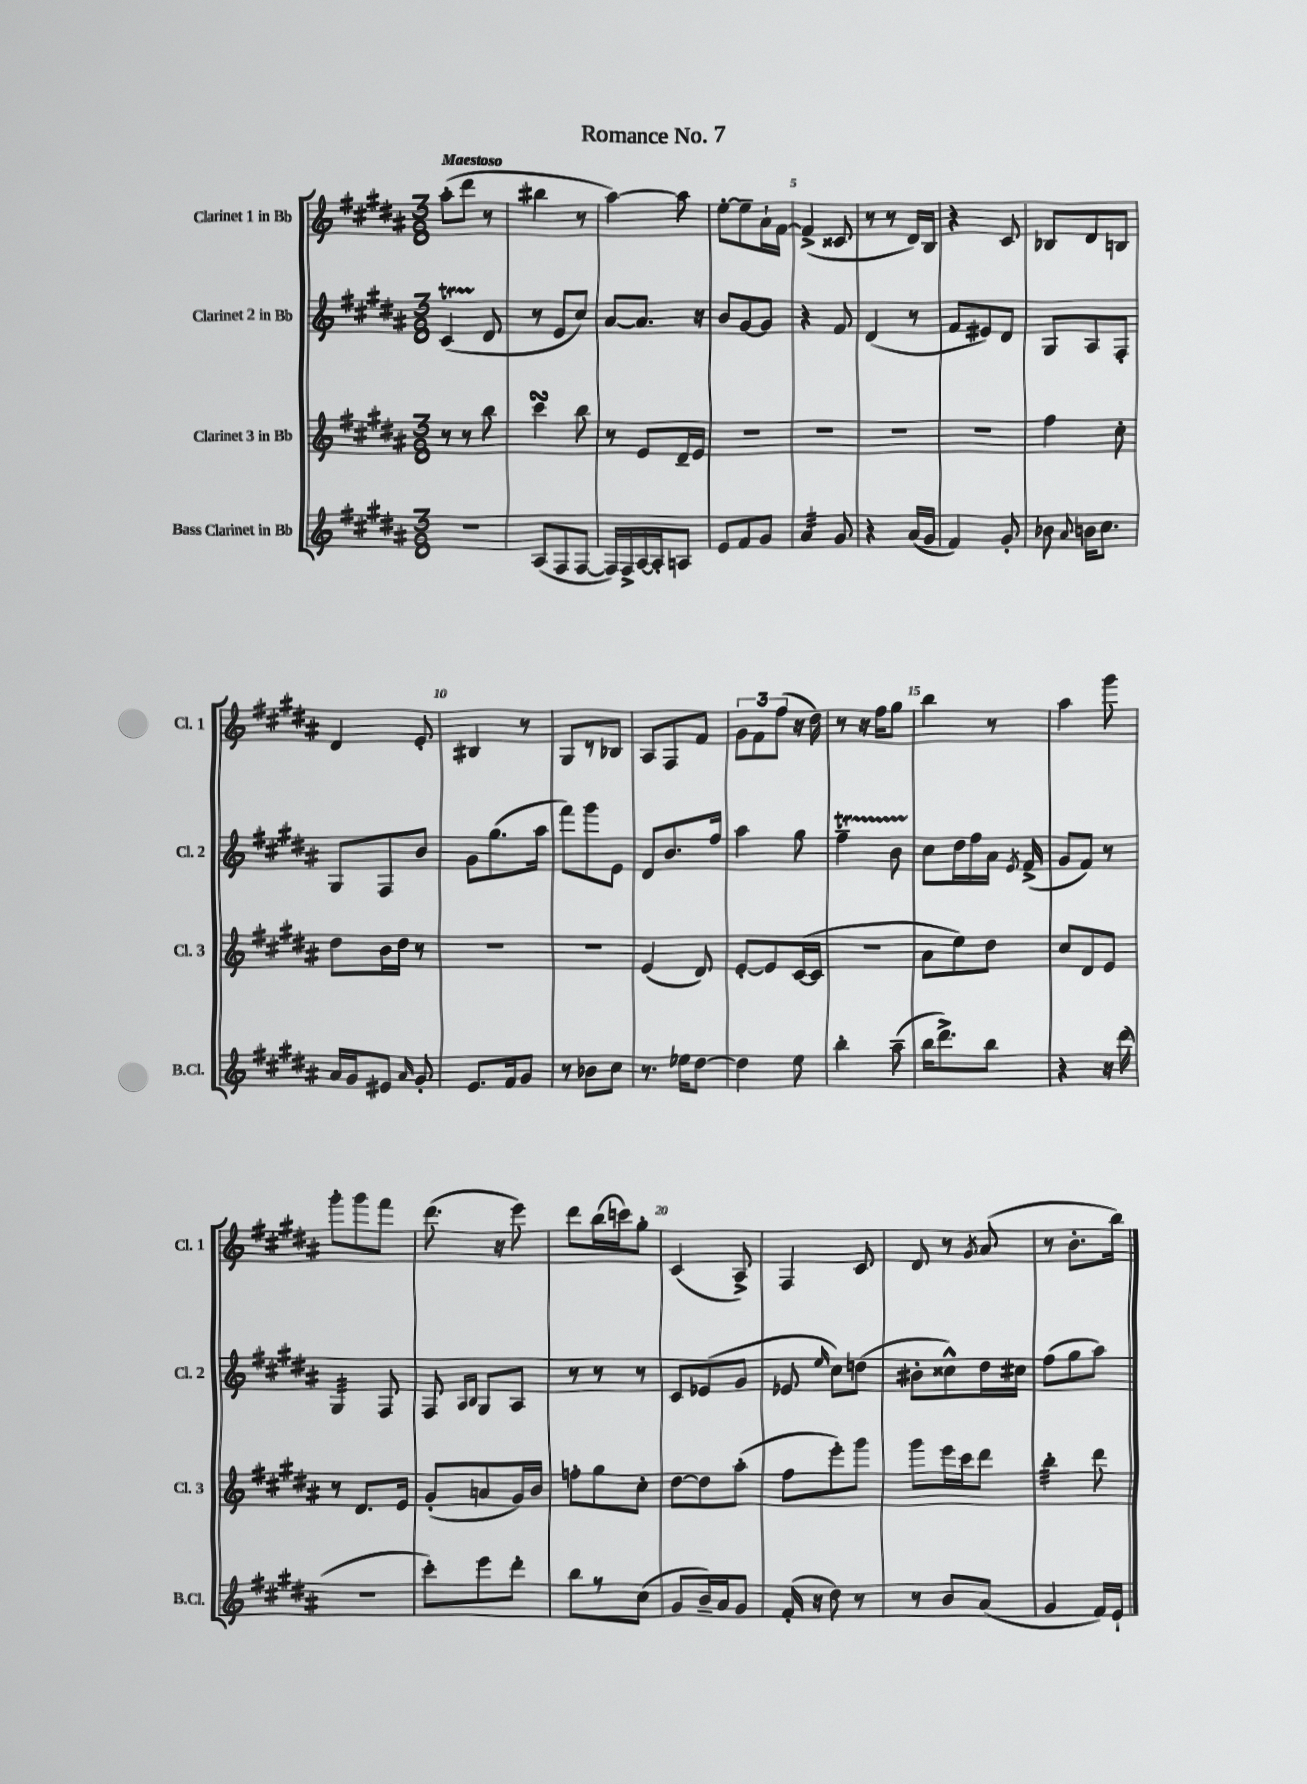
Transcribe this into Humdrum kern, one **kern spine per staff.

**kern	**kern	**kern	**kern
*staff4	*staff3	*staff2	*staff1
*clefG2	*clefG2	*clefG2	*clefG2
*k[f#c#g#d#a#]	*k[f#c#g#d#a#]	*k[f#c#g#d#a#]	*k[f#c#g#d#a#]
*M3/8	*M3/8	*M3/8	*M3/8
4.r	8r	(4c#/	(8aa#'\L
.	8r	.	8ddd#\J
.	8bb\	8d#/	8r
=	=	=	=
(8A#/L	4ccc#\	8r	4bb#\
8F#/	.	8e/L	.
[8F#/J	8bb\	8cc#/J)	8r
=	=	=	=
16F#/]LL)	8r	[8a#/L	[4aa#\)
16F#^/	.	.	.
[16A#/	8e/L	8.a#/]J	.
16A#'/]J	.	.	.
8A/J	16d#~/L	.	8aa#\]
.	16e/JJ	16r	.
=	=	=	=
8e/L	4.r	8b/L	[8ee'\L
8f#/	.	[8g#/	8ee~\]
8g#/J	.	8g#/]J	16a#`\L
.	.	.	[16f#\JJ
=	=	=	=
4a#/	4.r	4r	(4f#^/]
8g#/	.	8f#/	8c##/
=	=	=	=
4r	4.r	(4d#/	8r
.	.	.	8r
(16a#/LL	.	8r	16d#/LL)
16g#/JJ	.	.	16B/JJ
=	=	=	=
4f#/)	4.r	8f#/L	4r
.	.	8e#/)	.
8g#'/	.	8d#/J	8c#/
=	=	=	=
8b-\	4ff#\	8G#/L	8B-/L
8qqa#/	.	.	.
16b\LK	.	8A#/	8d#/
8.cc#\J	.	.	.
.	8cc#'\	8F#'/J	8B/J
=	=	=	=
16a#/LL	8dd#\L	8G#/L	4d#/
16g#/J	.	.	.
8e#/J	16b\L	8F#/	.
.	16dd#\JJ	.	.
16qqa#/	.	.	.
8g#'/	8r	8b/J	8e'/
=	=	=	=
8.e/L	4.r	8g#\L	4B#/
.	.	(8.gg#\	.
16f#/k	.	.	.
8g#/J	.	.	8r
.	.	16aa#\Jk	.
=	=	=	=
8r	4.r	8fff#\L)	8G#/L
8b-\L	.	8ggg#\	8r
8cc#\J	.	8e\J	8B-/J
=	=	=	=
8.r	(4e/	8d#/L	8A#/L
.	.	8.b/	8F#/
16ee-\LK	.	.	.
[8dd#\J	8d#/)	.	8f#/J
.	.	16ff#/Jk	.
=	=	=	=
4dd#\]	[8e'/L	4aa#\	12g#\L
.	.	.	12f#\
.	8e/]	.	.
.	.	.	(12ff#\J
8ee\	([16c#/L	8gg#\	16r
.	16c#/]JJ	.	16dd#\)
=	=	=	=
4bb'\	4.r	4ff#~\	8r
.	.	.	16r
.	.	.	16ff#\LK
(8aa#~\	.	8b\	8gg#\J
=	=	=	=
16bb\LK	8a#\L	8cc#\L	4bb\
8.ddd#^\)	.	.	.
.	8ee\)	16dd#\L	.
.	.	16ff#\	.
8bb\J	8dd#\J	16a#\JJ	8r
.	.	8qe/	.
.	.	(16f#^/	.
=	=	=	=
4r	8cc#/L	8g#/L	4aa#\
.	8d#/	8f#/J)	.
16r	8e/J	8r	8ggg#\
(16ddd#\	.	.	.
=	=	=	=
4.r	8r	4G#/	8ggg#'\L
.	8.d#/L	.	8ggg#\
.	.	8F#/	8fff#\J
.	16e/Jk	.	.
=	=	=	=
8ccc#'\L)	(8g#'/L	8F#/	(8.ddd#\
.	.	16qqA#/LL	.
.	.	16qqB/JJ	.
8eee\	8a/	8G#/L	.
.	.	.	16r
8ddd#'\J	16g#/L)	8A#/J	8eee\)
.	16b/JJ	.	.
=	=	=	=
8bb\L	8ff'\L	8r	8ddd#\L
8r	8gg#\	8r	(16bb\L
.	.	.	16ccc\J)
(8cc#\J	8cc#'\J	8r	8gg#'\J
=	=	=	=
8g#/L	[8dd#\L	8c#/L	(4c#/
16b~/L)	8dd#\]	(8e-/	.
16a#/J	.	.	.
8g#/J	(8aa#'\J	8g#/J	8A#^/)
=	=	=	=
(16f#'/	8ff#\L	8e-/	4F#/
16r	.	.	.
.	.	16qqee/	.
8dd#\)	8eee'\)	8cc#\L)	.
8r	8ggg#\J	(8dd\J	8c#/
=	=	=	=
8r	8ggg#\L	8b#'\L	8d#/
8b/L	16eee\L	8cc##^^\)	8r
.	16ccc#\J	.	.
.	.	.	8qg#/
(8a#/J	8ddd#\J	16dd#\L	(8a#/
.	.	16cc#\JJ	.
=	=	=	=
4g#/	4bb'\	(8ff#\L	8r
.	.	8gg#\	8.b'\L
16f#/LL)	8ddd#\	8aa#\J)	.
16e`/JJ	.	.	16bb\Jk)
==	==	==	==
*-	*-	*-	*-
